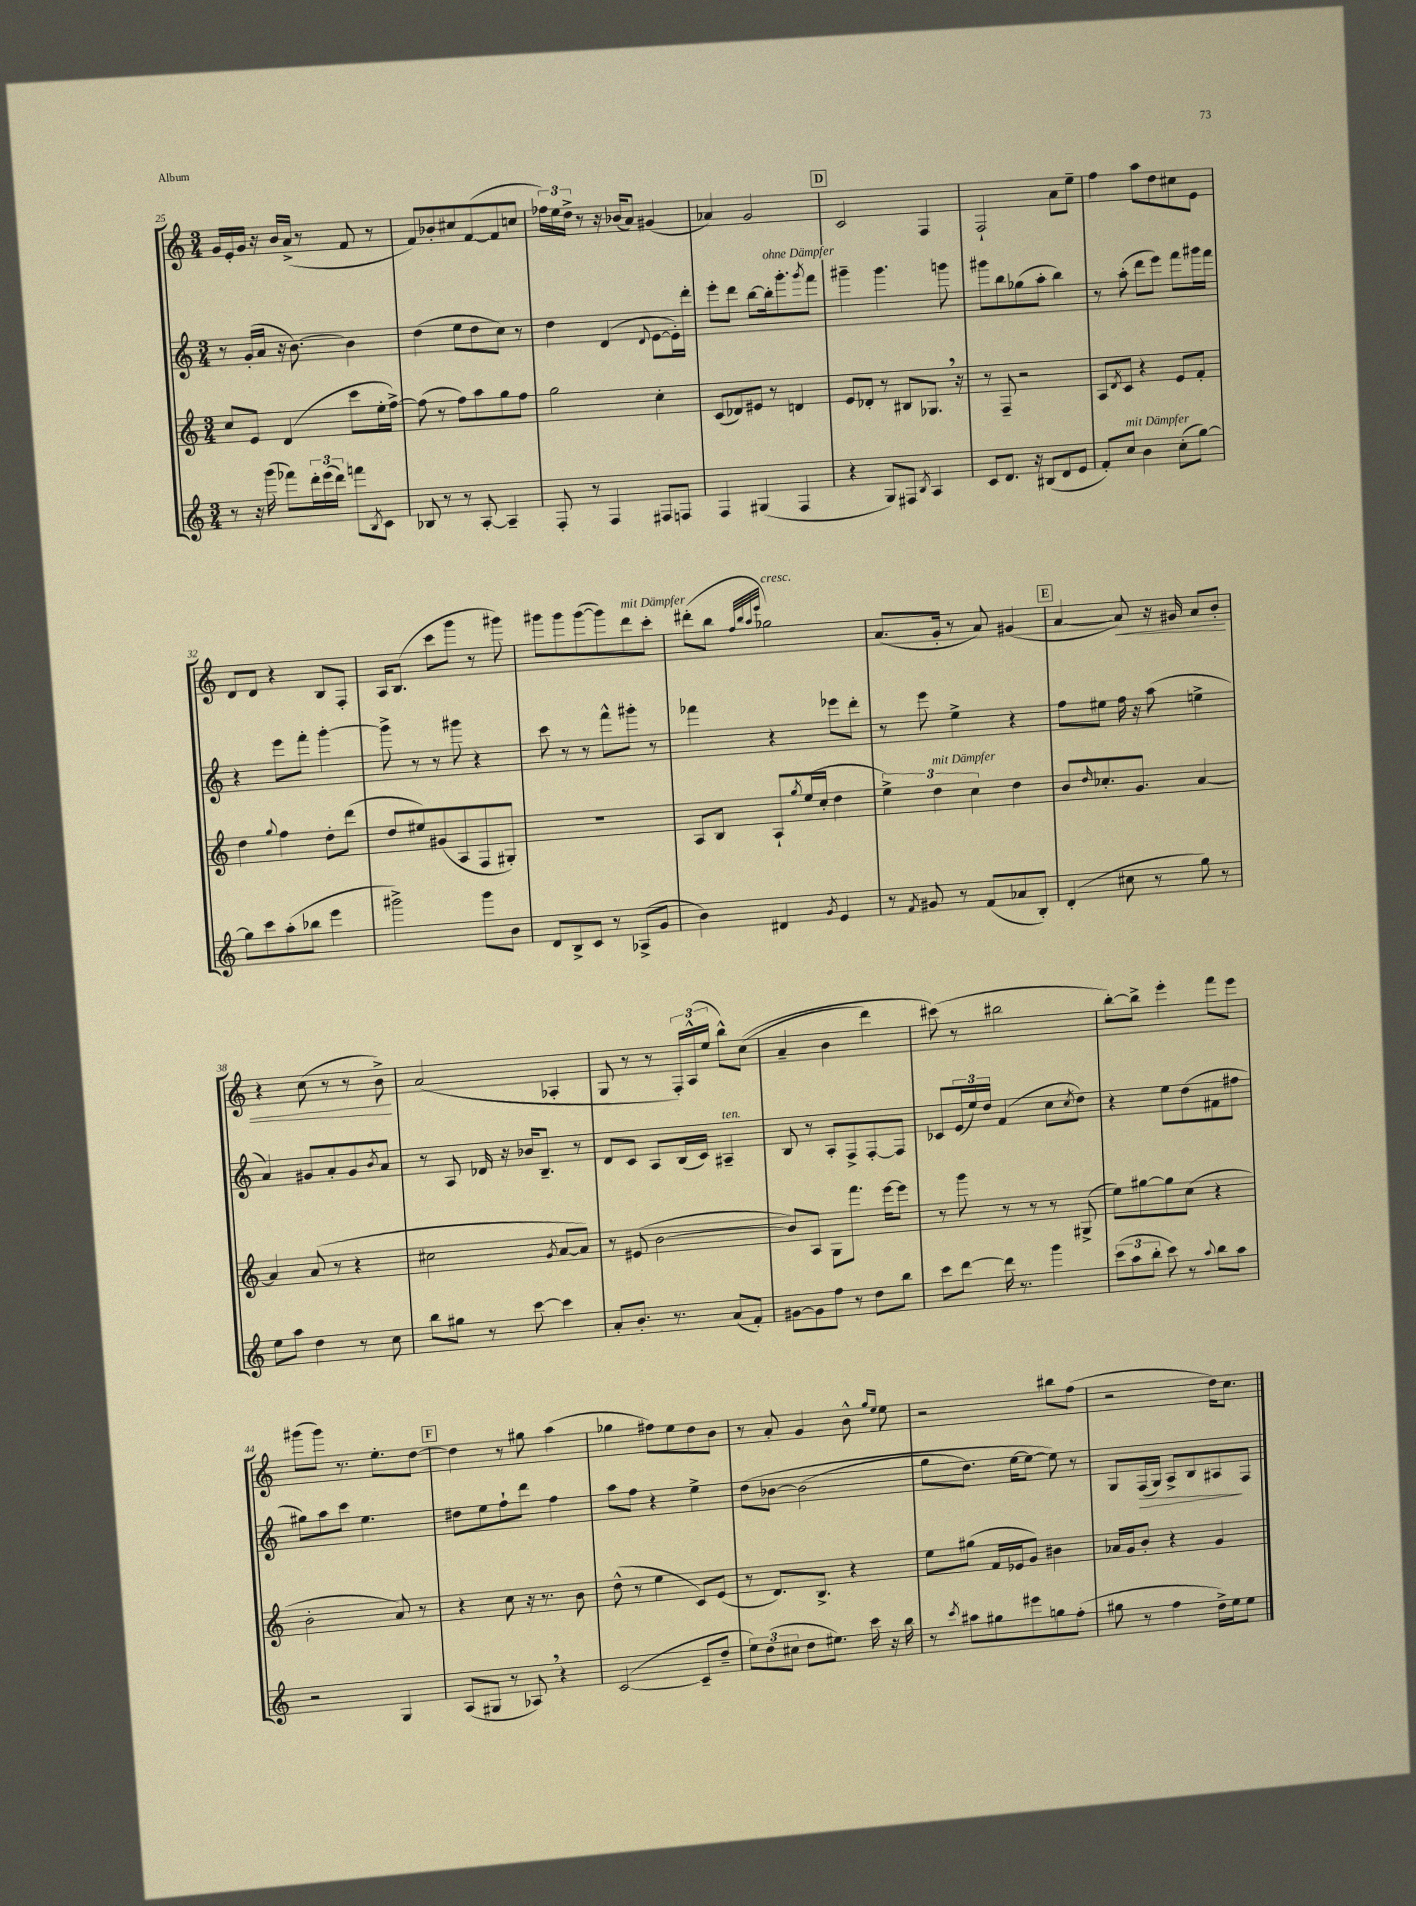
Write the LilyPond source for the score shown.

<<
\new StaffGroup <<
\new Staff = "s0" {
    \clef treble \key c \major \numericTimeSignature \time 3/4
    g'16 e'16-. g'16 r16 b'16 a'16->( r8 f'8 r8 |
    f'8) bes'8-. cis''8 f'8~( f'8 c''8 |
    \tuplet 3/2 { fes''16) e''16 d''16-> } r8 r16 bes'16( a'8) gis'4( |
    aes'4) g'2 |
    \mark \markup { \box "D" } c'2 f4 |
    f2-! a'8 e''8-- |
    f''4 a''8 d''8 cis''8 e'8 |
    d'8 d'8 r4 b8 f8-. |
    a16 b8.( c'''8 g'''8 r8 gis'''8) |
    gis'''8 gis'''8 gis'''8~( gis'''8) d'''8^\markup { \italic "mit Dämpfer" } c'''8-. |
    dis'''8-.( b''8 \grace { f''32 b''32 a''32 e'''32 } ges''2^\markup { \italic "cresc." }) |
    a'8.( g'16-. r8 a'8) gis'4( |
    \mark \markup { \box "E" } a'4~ a'8\<) r16 gis'16 a'8 b'8-. |
    r4 c''8( r8 r8 b'8->\!) |
    a'2( aes4-. |
    g8 r8 r8 \tuplet 3/2 { f16-.) a16-^( e''16 } b''8-^) c''8(\( |
    a'4-- b'4 d'''4) |
    cis'''8(\) r8 bis''2 |
    b''8~-.) b''8-> e'''4-. f'''8 e'''8 |
    gis'''8( gis'''8) r8. e''8.-. d''8~ |
    \mark \markup { \box "F" } d''4 r8 gis''8 a''4( |
    ges''4 fis''8) e''8 d''8 b'8 |
    r8 a'8-. g'4 b'8-^ \grace { g''16 e''16 } e''8 |
    r2 bis''8 f''8( |
    r2 d''16) c''8. \bar "|." |
}
\new Staff = "s1" {
    \clef treble \key c \major \numericTimeSignature \time 3/4
    r8 g'16-.( a'16 r16 b'8.~) b'4 |
    d''4( e''8 d''8 c''8) r8 |
    d''4 d'4( \appoggiatura { d'8 } e'8~ e'16-.) d'''16-. |
    e'''8-. d'''8 b''8~ b''16-.^\markup { \italic "ohne Dämpfer" } g'''8.-. \acciaccatura { g'''8 } f'''8 |
    \mark \markup { \box "D" } gis'''4-- gis'''4. g'''8 |
    gis'''8 b''8 ges''8( a''8-. b''4) |
    r8 a''8-.( d'''8 e'''8) f'''8 gis'''16 f'''16 |
    r4 e'''8 f'''8-. g'''4~-. |
    g'''8-> r8 r8 gis'''8 r4 |
    c'''8 r8 r8 f'''8-^ gis'''8-. r8 |
    fes'''4 r4 ees'''8 d'''8-. |
    r8 e'''8 e''4-> r4 |
    \mark \markup { \box "E" } f''8 eis''8 f''16 r16 a''8( e''4-> |
    a'4) gis'8 a'8-. gis'8 \acciaccatura { b'8 } a'8 |
    r8 a8 des'16 r16 bes'16 b8.-- r8 |
    d'8 c'8 a8 b16( c'16) ais4--^\markup { \italic "ten." } |
    b8 r8 a8-. f8-> f8~-. f8 |
    ces'8 \tuplet 3/2 { e'16( e''16) d''16 } f'4( c''8 \acciaccatura { c''8 } d''8) |
    r4 e''8 d''8( fis'8 fis''8 |
    gis''8) a''8 c'''8 e''4. |
    \mark \markup { \box "F" } dis''8 e''8 f''8-! d'''8 f''4 |
    a''8 f''8 r4 e''4-> |
    d''8\( bes'8~ bes'2( |
    g''8 d''8.) e''16~ e''8~ e''8\) r8 |
    g8 f16\>( g16) a8-> b8 ais8\! f8 \bar "|." |
}
\new Staff = "s2" {
    \clef treble \key c \major \numericTimeSignature \time 3/4
    c''8 e'8 d'4( c'''8 e''16-. f''16~->) |
    f''8( r8 f''8) a''8 g''8 f''8 |
    g''2 c''4-. |
    c'8( des'8) eis'8 r8 d'4 |
    \mark \markup { \box "D" } e'8 des'8-. r8 bis8 ges8. \breathe r16 |
    r8 f8-- r2 |
    a8 \acciaccatura { d'8 } c'8 r4 e'8 f'8-. |
    d''4 \appoggiatura { g''8 } f''4 d''8-. d'''8( |
    d''8 eis''8) gis'8( a8 f8 gis8-.) |
    R2. |
    a8 b8 a8-! \acciaccatura { g''8 } e''16( c''16-. d''4 |
    \tuplet 3/2 { e''4->) d''4^\markup { \italic "mit Dämpfer" } c''4 } d''4 |
    \mark \markup { \box "E" } b'8 \grace { d''16 } ces''8.-. g'8. a'4~ |
    a'4 a'8( r8 r4 |
    cis''2 \acciaccatura { g'8 } a'8~ a'8) |
    r8 eis'8( b'2~ |
    b'8) a8 g8 f'''8. e'''16~ e'''8 |
    r8 g'''8 r8 r8 r8 gis8->( |
    e''8) gis''8~ gis''8 c''8( r4 |
    b'2-. a'8) r8 |
    \mark \markup { \box "F" } r4 c''8 r16 r8. b'8 |
    d''8-^( r8 e''4 c'8) e'8( |
    r8 d'8.) b8.-> r4 |
    e''8 gis''8( f'16 ees'16 g'8) bis'4 |
    aes'16 g'16 b'8-. r4 g'4 \bar "|." |
}
\new Staff = "s3" {
    \clef treble \key c \major \numericTimeSignature \time 3/4
    r8 r16 g'''16( fes'''8) \tuplet 3/2 { d'''16-. e'''16( d'''16) } f'''8 \acciaccatura { b8 } c'8 |
    bes8 r8 r8 a8~-. a4-- |
    f8-. r8 f4 fis8 f8 |
    f4 gis4( f4 |
    \mark \markup { \box "D" } r4 g8) fis8 \acciaccatura { b8 } a4 |
    c'8 d'8. r16 bis8( d'8 e'8 |
    f'8-.) c''8^\markup { \italic "mit Dämpfer" } b'4 c''8-.( g''8~) |
    g''8 c'''8 a''8-.( bes''8 e'''4 |
    gis'''2->) gis'''8 b'8 |
    d'8 b8-> c'8 r8 aes8->( g'8 |
    b'4) dis'4 \acciaccatura { g'8 } e'4 |
    r8 \acciaccatura { f'8 } gis'8 r8 f'8( aes'8 b8-.) |
    \mark \markup { \box "E" } d'4-.( cis''8 r8 g''8) r8 |
    e''8 a''8 d''4 r8 c''8 |
    b''8 gis''8 r8 c'''8~ c'''4 |
    a'8-. b'8.-. r8. a'8( f'8-.) |
    gis'8~ gis'8 f''8 r8 d''8 b''8 |
    c'''8 d'''8~ d'''16 r8. g'''4 |
    \tuplet 3/2 { c'''8( a''8 b''8-. } c'''8) r8 \appoggiatura { a''8 } b''8 a''8 |
    r2 g4 |
    \mark \markup { \box "F" } a8( gis8 r8 aes8) \breathe r4 |
    c'2~( c'8-- d''8-- |
    \tuplet 3/2 { e''8) d''8( cis''8 } d''8 eis''8.) c'''16 r16 b''16 |
    r8 \acciaccatura { c'''8 } ais''8 gis''8 eis'''8 g''8 f''8-.( |
    gis''8 r8 f''4 d''16->) e''16 e''8 \bar "|." |
}
>>
>>
\layout { \context { \Score currentBarNumber = #25 } }
